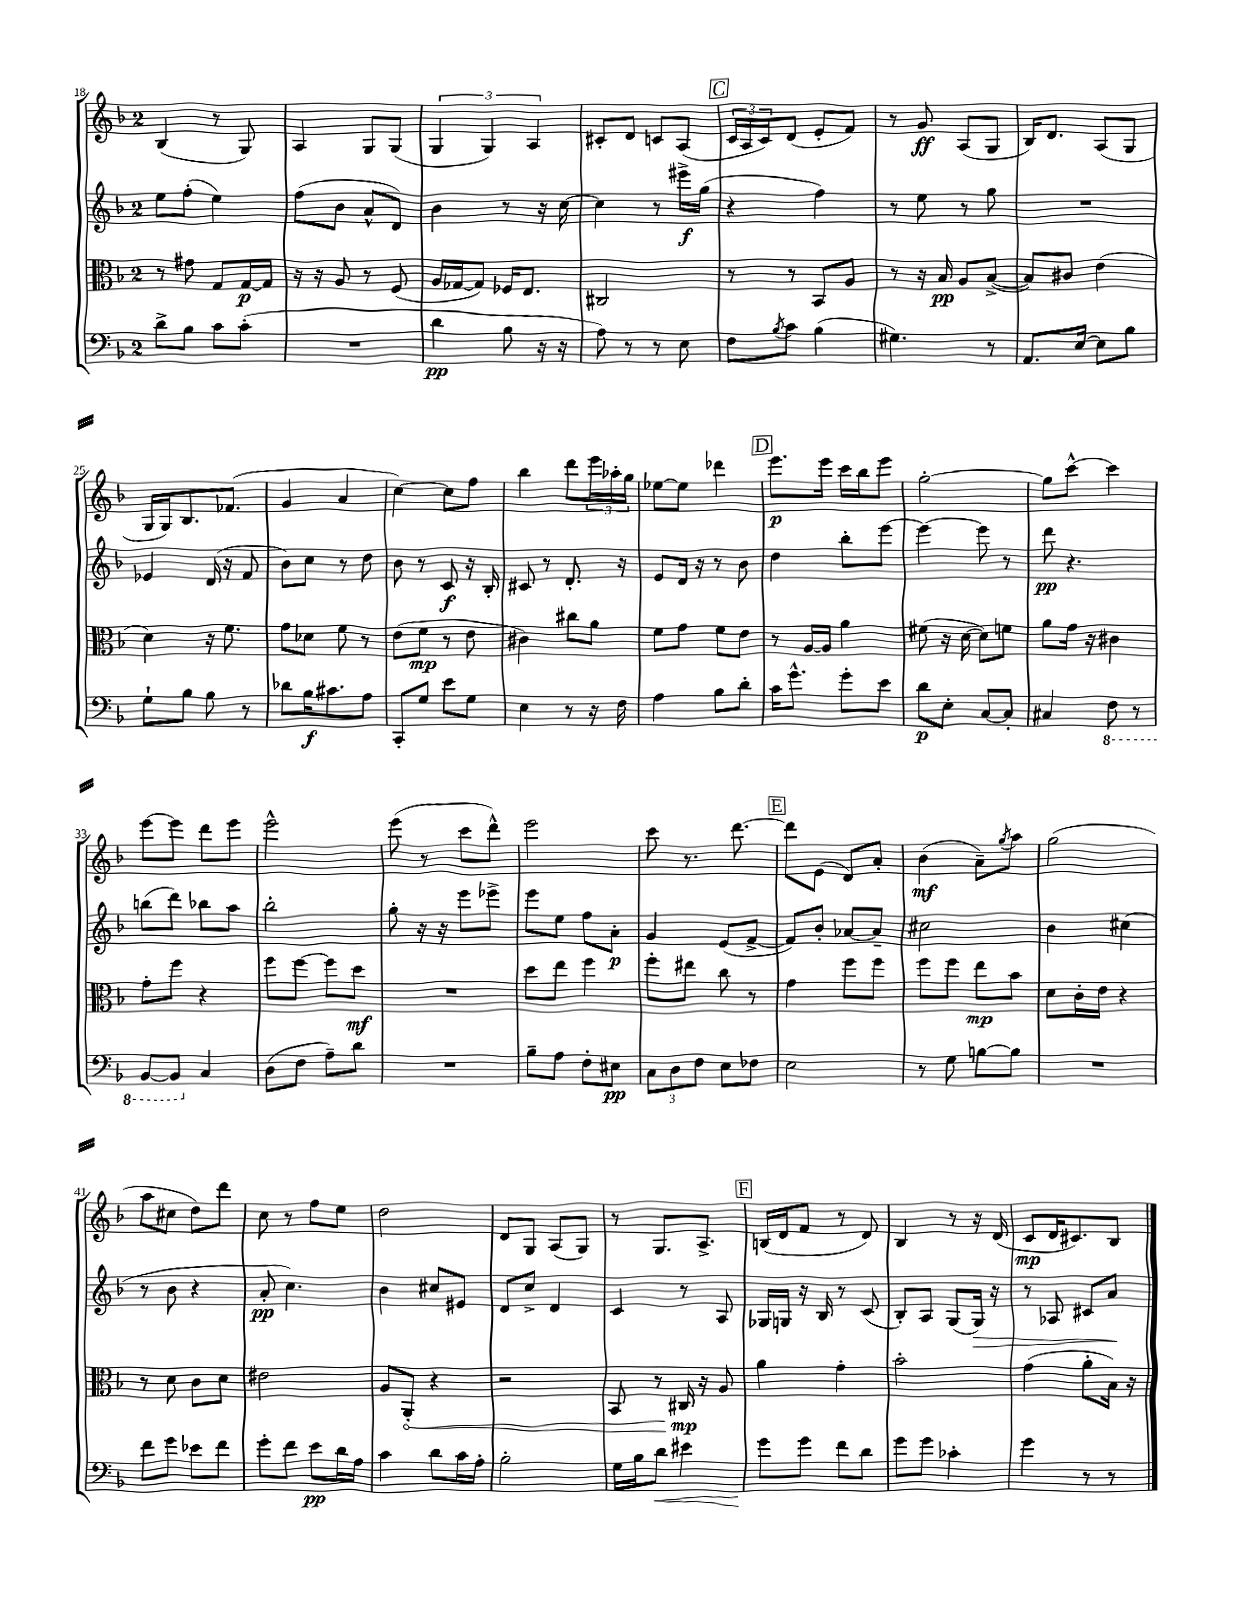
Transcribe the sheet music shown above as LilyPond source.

<<
\new StaffGroup <<
\new Staff = "s0" {
    \clef treble \key f \major \once \override Staff.TimeSignature.style = #'single-digit \time 2/4
    bes4( r8 g8) |
    a4 g8 g8( |
    \tuplet 3/2 { g4 g4) a4 } |
    cis'8-. d'8 c'8 a8( |
    \mark \markup { \box "C" } \tuplet 3/2 { c'16 a16 c'16) } d'8( e'8-. f'8) |
    r8 g'8\ff a8( g8 |
    bes16) d'8. a8( g8 |
    g16 g16) bes8. fes'8.( |
    g'4 a'4 |
    c''4~) c''8 f''8 |
    bes''4 d'''8 \tuplet 3/2 { e'''16 aes''16-. g''16 } |
    ees''8~ ees''8 des'''4 |
    \mark \markup { \box "D" } e'''8.\p e'''16 c'''16 bes''16 e'''8 |
    g''2~-. |
    g''8 c'''8~-^ c'''4 |
    e'''8~ e'''8 d'''8 e'''8 |
    e'''2-^ |
    e'''8( r8 c'''8 d'''8-^) |
    e'''2 |
    c'''8 r8. d'''8.~ |
    \mark \markup { \box "E" } d'''8 e'8( d'8) a'8-. |
    bes'4\mf( a'8--) \acciaccatura { g''8 } a''8 |
    g''2( |
    a''8 cis''8 d''8) d'''8 |
    c''8 r8 f''8 e''8 |
    d''2 |
    d'8 g8 a8( g8) |
    r8 g8. a8.-> |
    \mark \markup { \box "F" } b16( d'16 f'8 r8 d'8) |
    bes4 r8 r16 d'16( |
    c'8\mp d'16 cis'8.) bes8 \bar "|." |
}
\new Staff = "s1" {
    \clef treble \key f \major \once \override Staff.TimeSignature.style = #'single-digit \time 2/4
    e''8 f''8-.( e''4) |
    f''8( bes'8 a'8-^ d'8) |
    bes'4 r8 r16 c''16~ |
    c''4 r8 eis'''16->\f g''16( |
    \mark \markup { \box "C" } r4 f''4) |
    r8 e''8 r8 g''8 |
    R2 |
    ees'4 d'16( r16 f'8 |
    bes'8) c''8 r8 d''8 |
    bes'8 r8 c'8\f r16 bes16-. |
    cis'8 r8 d'8.-. r16 |
    e'8 d'16 r16 r8 bes'8 |
    \mark \markup { \box "D" } d''4 bes''8-. e'''8~ |
    e'''4~ e'''8 r8 |
    d'''8\pp r4. |
    b''8( d'''8) bes''8 a''8 |
    bes''2-. |
    g''8-. r16 r16 e'''8 ees'''8-> |
    e'''8 e''8 f''8 a'8-.\p |
    g'4 e'8( f'8~-> |
    \mark \markup { \box "E" } f'8) bes'8-. aes'8~ aes'8-- |
    cis''2 |
    bes'4 cis''4( |
    r8 bes'8 r4 |
    a'8-.\pp c''4.) |
    bes'4 cis''8 eis'8 |
    d'8 c''8-> d'4 |
    c'4 r8 a8 |
    \mark \markup { \box "F" } ges16 g16 r16 bes16 r8 c'8( |
    bes8-.) a8 g8( g16\>) r16 |
    r8 aes8 cis'8 a'8\! \bar "|." |
}
\new Staff = "s2" {
    \clef alto \key f \major \once \override Staff.TimeSignature.style = #'single-digit \time 2/4
    r8 gis'8 g8 g16~\p g16 |
    r16 r16 a8 r8 f8( |
    a16 ges16~ ges8) fes16 e8. |
    cis2 |
    \mark \markup { \box "C" } r8 r8 bes,8 a8 |
    r8 r16 bes16\pp a8 bes8~->( |
    bes8) cis'8 e'4( |
    d'4) r16 f'8. |
    g'8 des'8 f'8 r8 |
    e'8( f'8\mp r8 e'8 |
    cis'4) cis''8 a'8 |
    f'8 g'8 f'8 e'8 |
    \mark \markup { \box "D" } r8 a16~ a16 a'4 |
    fis'8( r16 d'16~ d'8) f'8 |
    a'8 g'16 r16 cis'4 |
    g'8-. f''8 r4 |
    f''8 f''8~ f''8 d''8\mf |
    R2 |
    d''8 e''8 f''4 |
    f''8-. eis''8 c''8 r8 |
    \mark \markup { \box "E" } g'4 f''8 f''8 |
    f''8 f''8 e''8\mp bes'8 |
    d'8 c'16-. e'16 r4 |
    r8 d'8 c'8 d'8 |
    eis'2 |
    a8 \once \override Hairpin.circled-tip = ##t a,8-.\< r4 |
    r2 |
    bes,8 r8 cis16\mp\! r16 a8 |
    \mark \markup { \box "F" } a'4 g'4-. |
    bes'2-. |
    g'4( a'8-. bes16) r16 \bar "|." |
}
\new Staff = "s3" {
    \clef bass \key f \major \once \override Staff.TimeSignature.style = #'single-digit \time 2/4
    d'8-> bes8 c'8 c'8-.( |
    R2 |
    d'4\pp bes8 r16 r16 |
    a8) r8 r8 e8 |
    \mark \markup { \box "C" } f8 \acciaccatura { bes8 } c'8 bes4( |
    gis4.) r8 |
    a,8. e16~ e8 bes8 |
    g8-! bes8 bes8 r8 |
    des'8 bes16\f cis'8. a8 |
    c,8-. g8 e'8 g8 |
    e4 r8 r16 f16 |
    a4 bes8 d'8-. |
    \mark \markup { \box "D" } c'16 g'8.-^ g'8-. e'8 |
    d'8\p e8-. c8~ c8-. |
    cis4 \ottava #-1 f,8 r8 |
    bes,,8~ bes,,8 \ottava #0 c4 |
    d8( f8 a8--) d'8 |
    R2 |
    bes8-- a8 f8-. eis8\pp |
    \tuplet 3/2 { c8 d8 f8 } e8 fes8 |
    \mark \markup { \box "E" } e2 |
    r8 g8 b8~ b8 |
    R2 |
    f'8 g'8 ees'8 f'8 |
    g'8-. f'8 e'8\pp d'16 a16 |
    c'4 d'8 c'16 a16-. |
    bes2-. |
    g16 bes16 d'8\< eis'4 |
    \mark \markup { \box "F" } g'8\! g'8 f'8 d'8 |
    g'8 g'8 ces'4-. |
    g'4 r8 r8 \bar "|." |
}
>>
>>
\layout { \context { \Score currentBarNumber = #18 } }
